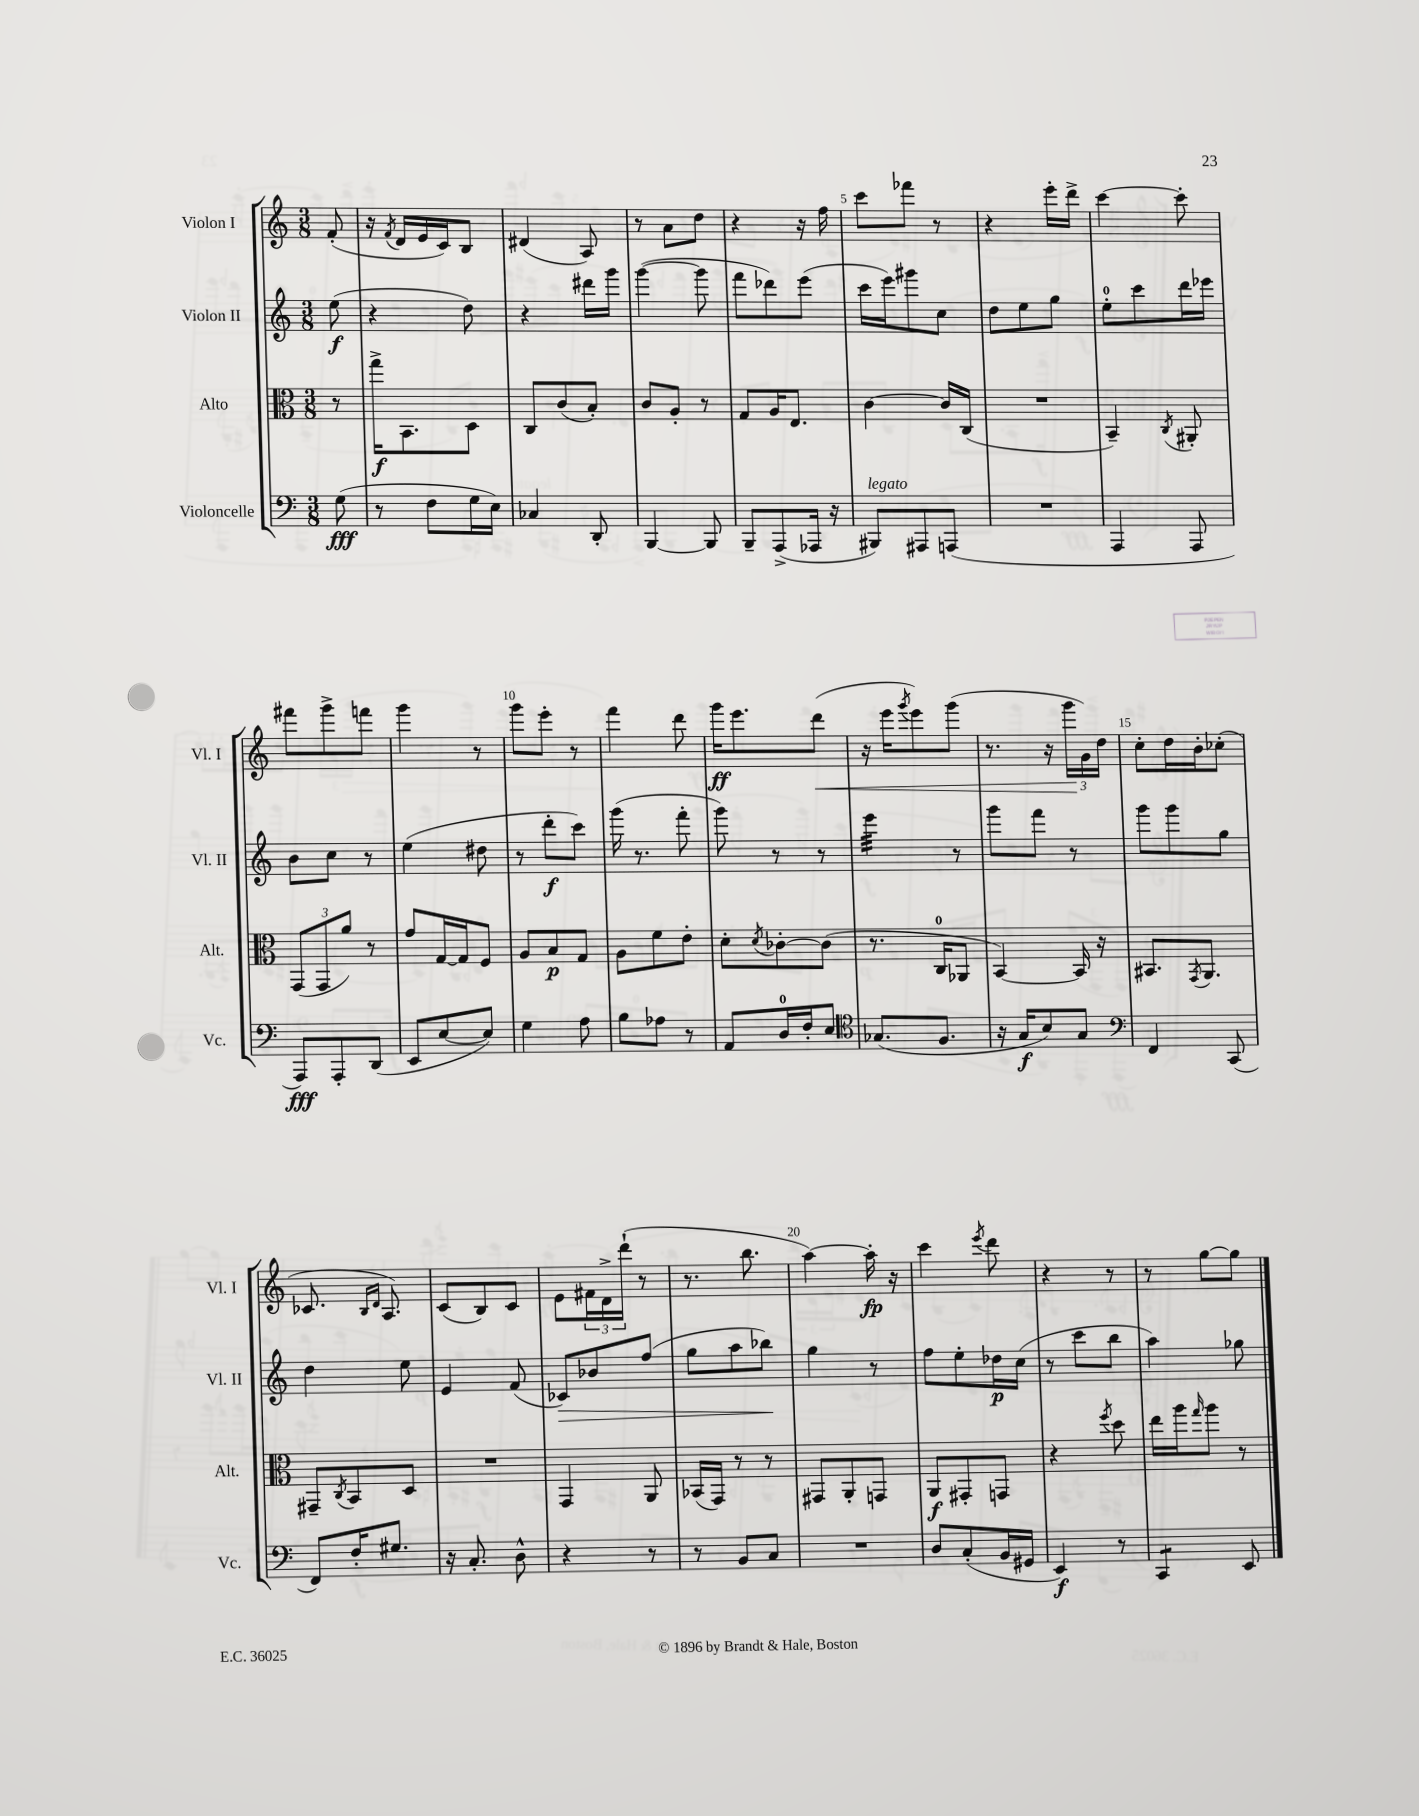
<<
\new StaffGroup <<
\new Staff = "s0" \with { instrumentName = "Violon I" shortInstrumentName = "Vl. I" } {
    \clef treble \key c \major \numericTimeSignature \time 3/8 \partial 8
    f'8-.( |
    r16 \acciaccatura { f'8 } d'16 e'16 c'16) b8 |
    dis'4( a8) |
    r8 a'8 d''8 |
    r4 r16 f''16 |
    c'''8 fes'''8 r8 |
    r4 e'''16-. d'''16-> |
    c'''4~ c'''8-. |
    fis'''8 g'''8-> f'''8 |
    g'''4 r8 |
    g'''8 e'''8-. r8 |
    f'''4 d'''8 |
    g'''16\ff e'''8. d'''8\<( |
    r16 e'''16 \acciaccatura { g'''8 } e'''8) g'''8( |
    r8. r16 \tuplet 3/2 { g'''16\! g'16) d''16 } |
    c''8-. d''16 b'16-. ces''8-.( |
    ces'8. \grace { b16 d'16 } a8.) |
    c'8( b8) c'8 |
    e'8 \tuplet 3/2 { fis'16 d'16-> d'''16-!( } r8 |
    r8. b''8. |
    a''4~) a''16-.\fp r16 |
    c'''4 \acciaccatura { e'''8 } d'''8 |
    r4 r8 |
    r8 g''8~ g''8 \bar "|." |
}
\new Staff = "s1" \with { instrumentName = "Violon II" shortInstrumentName = "Vl. II" } {
    \clef treble \key c \major \numericTimeSignature \time 3/8 \partial 8
    e''8\f( |
    r4 d''8) |
    r4 dis'''16 g'''16 |
    g'''4~( g'''8 |
    f'''8 des'''8) e'''8( |
    c'''16 e'''16) gis'''8 c''8 |
    d''8 e''8 g''8 |
    e''8-0-. c'''8 d'''16 ees'''16 |
    b'8 c''8 r8 |
    e''4( dis''8 |
    r8 d'''8-.\f c'''8) |
    g'''16( r8. f'''8-. |
    g'''8) r8 r8 |
    e'''4:32 r8 |
    g'''8 f'''8 r8 |
    g'''8 g'''8 g''8 |
    d''4 e''8 |
    e'4 f'8( |
    ces'8\>) bes'8 f''8( |
    g''8 a''8 bes''8\!) |
    g''4 r8 |
    f''8 e''8-. des''16\p c''16( |
    r8 c'''8 b''8 |
    a''4) ges''8 \bar "|." |
}
\new Staff = "s2" \with { instrumentName = "Alto" shortInstrumentName = "Alt." } {
    \clef alto \key c \major \numericTimeSignature \time 3/8 \partial 8
    r8 |
    g''16->\f b,8. d8 |
    c8 c'8( b8-.) |
    c'8 a8-. r8 |
    g8 a16 e8. |
    c'4~ c'16 c16( |
    R4. |
    b,4--) \acciaccatura { c8 } ais,8-. |
    \tuplet 3/2 { g,8( g,8 a'8) } r8 |
    g'8 g16~ g16 f8 |
    a8 b8\p g8 |
    a8 f'8 e'8-. |
    d'8-. \acciaccatura { d'8 } ces'8~-. ces'8( |
    r8. c16-0 aes,8 |
    b,4~) b,16 r16 |
    bis,8. \acciaccatura { g,8 } a,8. |
    gis,8-- \acciaccatura { c8 } b,8 d8 |
    R4. |
    g,4 a,8 |
    bes,16( g,16) r8 r8 |
    gis,8 a,8-. g,8 |
    a,8\f gis,8-. g,8 |
    r4 \acciaccatura { f''8 } d''8 |
    e''16 a''16 \grace { g''16 } a''8 r8 \bar "|." |
}
\new Staff = "s3" \with { instrumentName = "Violoncelle" shortInstrumentName = "Vc." } {
    \clef bass \key c \major \numericTimeSignature \time 3/8 \partial 8
    g8\fff( |
    r8 f8 g16 e16) |
    ces4 d,8-. |
    b,,4~ b,,8 |
    b,,8-- a,,8->( aes,,16 r16 |
    bis,,8^\markup { \italic "legato" }) ais,,8 a,,8( |
    R4. |
    a,,4 a,,8 |
    a,,8\fff) a,,8-. d,8( |
    e,8 e8~ e8) |
    g4 a8 |
    b8 aes8 r8 |
    a,8 d16-0 f16-. e8 |
    \clef tenor ges8.( f8. |
    r16 g16\f b8) g8 |
    \clef bass f,4 c,8( |
    f,8) f16-. gis8. |
    r16 c8.-. d8-^ |
    r4 r8 |
    r8 b,8 c8 |
    R4. |
    d8 c8-.( b,16 gis,16 |
    e,4\f) r8 |
    c,4:8 e,8 \bar "|." |
}
>>
>>
\layout { \context { \Score \override BarNumber.break-visibility = ##(#f #t #t) barNumberVisibility = #(every-nth-bar-number-visible 5) } }
